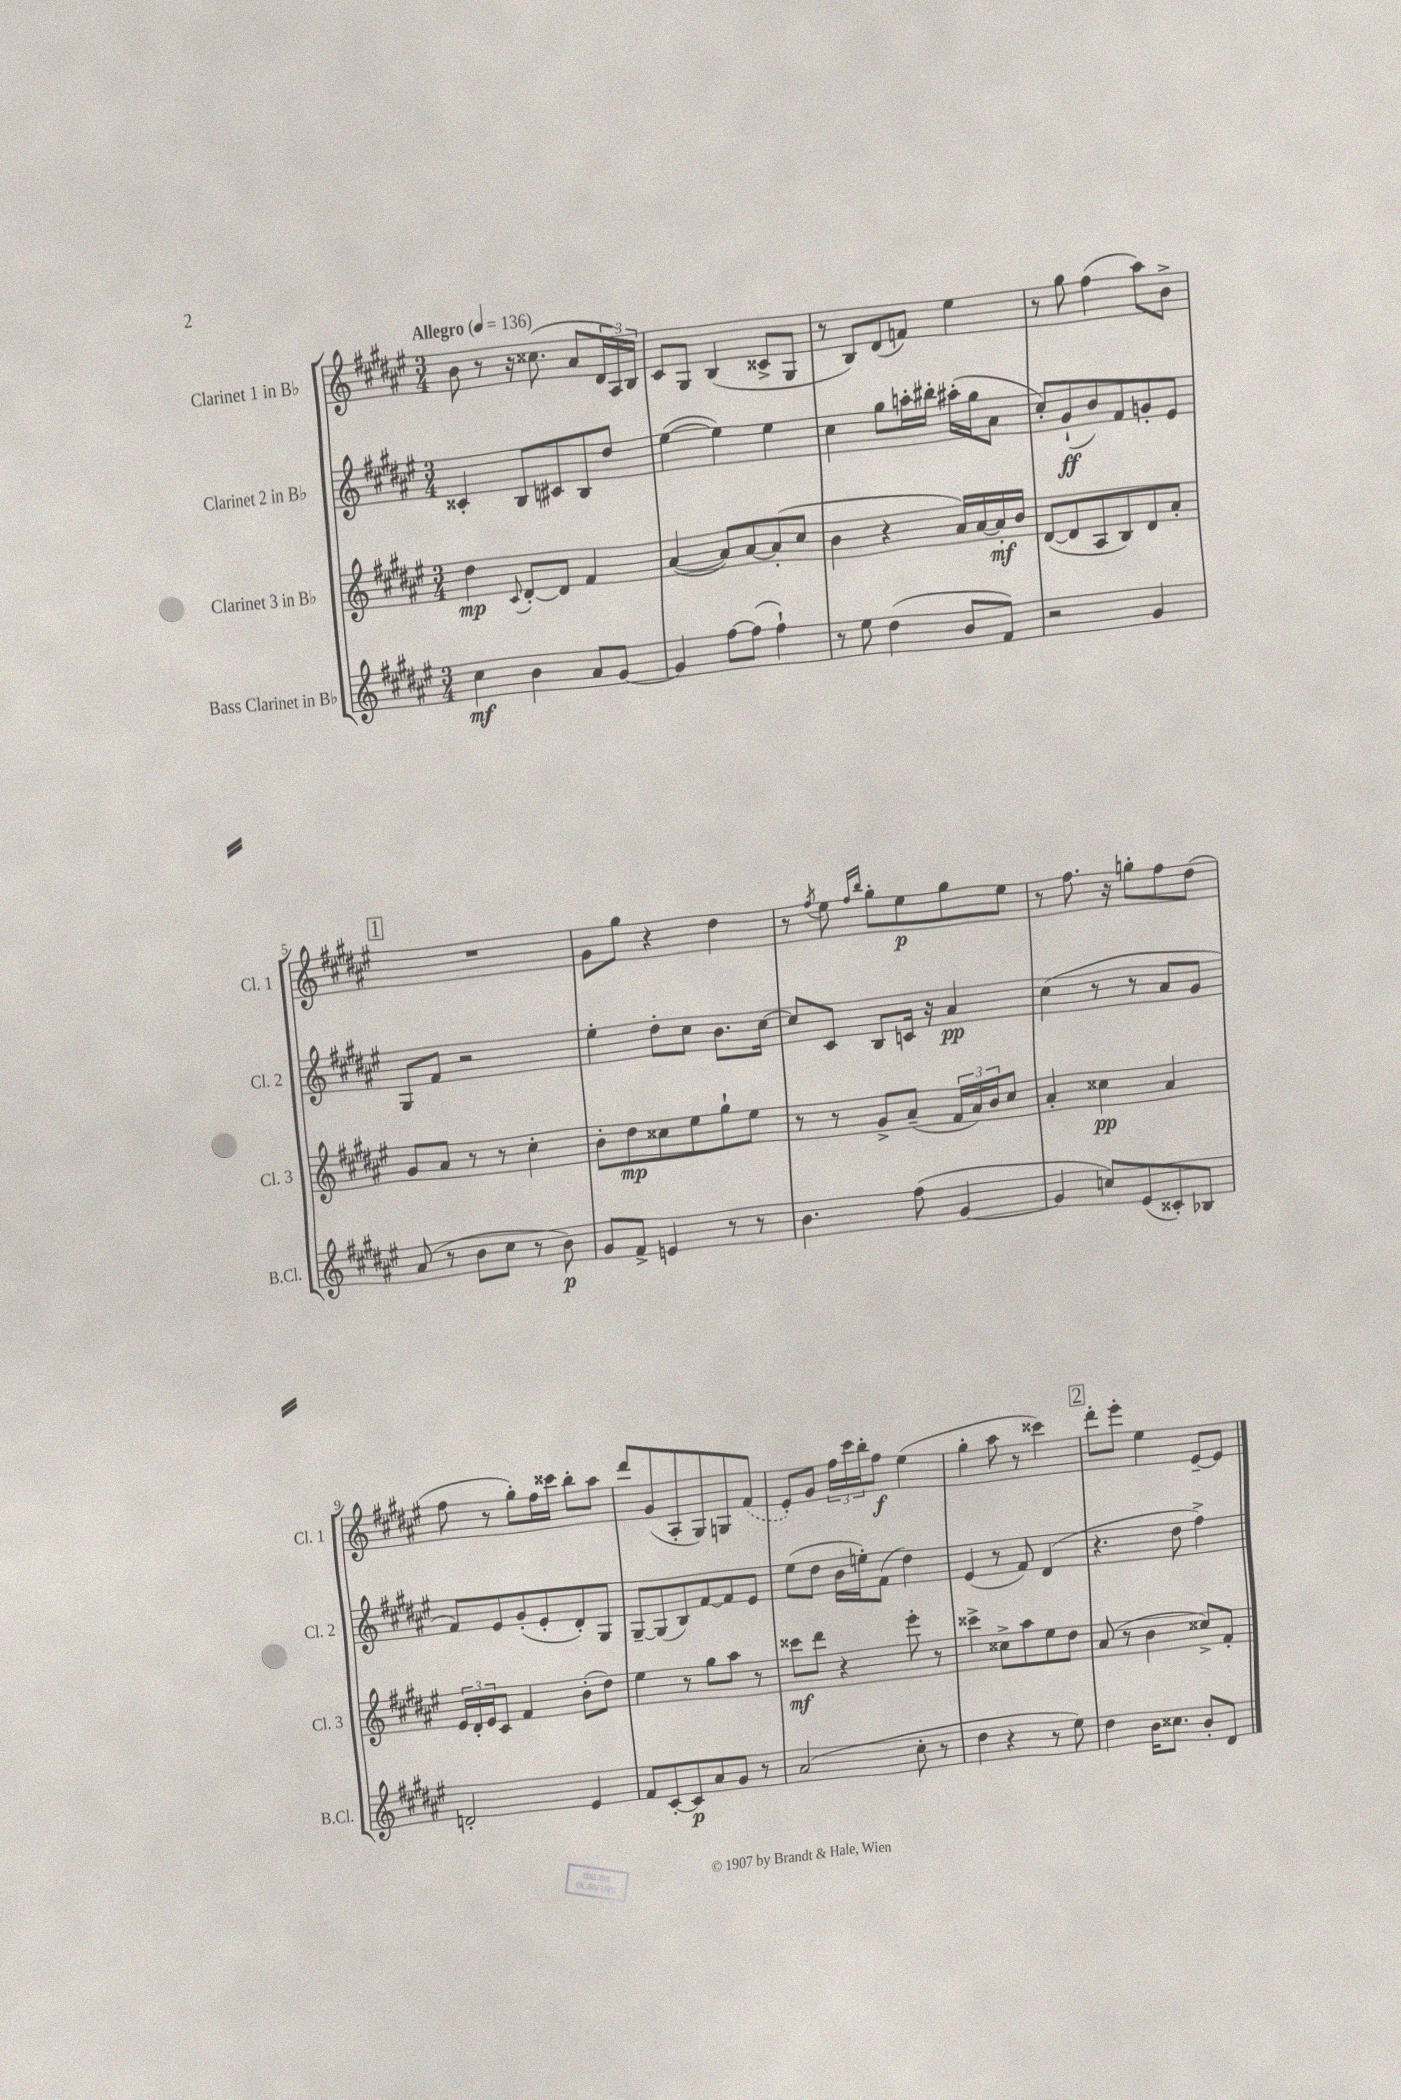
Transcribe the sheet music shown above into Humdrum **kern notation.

**kern	**kern	**kern	**kern
*staff4	*staff3	*staff2	*staff1
*clefG2	*clefG2	*clefG2	*clefG2
*k[f#c#g#d#a#e#]	*k[f#c#g#d#a#e#]	*k[f#c#g#d#a#e#]	*k[f#c#g#d#a#e#]
*M3/4	*M3/4	*M3/4	*M3/4
*MM136	*MM136	*MM136	*MM136
4cc#	4dd#	4c##'	8b
.	.	.	8r
.	8qqc#	.	.
4b	[8d#'	8B	16r
.	.	.	(8.cc##
.	8d#]	8c#	.
8a#	4f#	8B	8a#
[8g#	.	8dd#	24d#
.	.	.	24A#)
.	.	.	24B
=	=	=	=
4g#]	([4a#	([4ee#	8c#
.	.	.	8G#
[8ff#	8a#])	4ee#])	(4B
(8ff#]	[8a#	.	.
4ff#`)	(8a#']	4ee#	8c##^
.	8cc#	.	8G#
=	=	=	=
8r	4b	4cc#	8r
8ee#	.	.	8B)
(4dd#	4r	8gg#	(8d#
.	.	16aa'	8f)
.	.	16bb#'	.
8b	16a#)	(16aa#'	4ee#
.	[16a#	16gg#	.
8f#)	16a#']	8a#	.
.	16b	.	.
=	=	=	=
2r	([8d#	8cc#')	8r
.	8d#]	(8g#`	8gg#
.	8A#	8b)	(4ff#
.	8B)	8f#	.
4g#	8d#	8g'	8aa#)
.	8a#'	8e#	8b^
=	=	=	=
(8a#	8g#	8G#	2.r
8r	8a#	8f#	.
8b	8r	2r	.
8cc#	8r	.	.
8r	4cc#'	.	.
8b)	.	.	.
=	=	=	=
8g#	8b'	4ee#'	8g#
8f#^	8dd#	.	8gg#
4e	8cc##	8dd#'	4r
.	8ee#	8cc#	.
8r	8gg#`	8.b	4dd#
8r	8ee#	.	.
.	.	[16cc#	.
=	=	=	=
4.b	8r	8cc#]	8r
.	.	.	8qff#
.	8r	8c#	8ee#
.	.	.	16qqff#
.	.	.	16qqbb
.	8g#^	8B	8gg#'
(8ff#	(8a#~	16c	8ee#
.	.	16r	.
[4g#	24f#	4a#	8gg#
.	24a#)	.	.
.	24b	.	.
.	8cc#	.	8ee#
=	=	=	=
4g#]	4a#'	(4cc#	8r
.	.	.	8.ff#
8cc)	4cc##	8r	.
.	.	.	16r
(8e#	.	8r	8gg'
8c##')	4a#	8a#	8ff#
8B-	.	8g#	(8dd#
=	=	=	=
2d'	24e#	8f#)	8ff#
.	24d#'	.	.
.	24e#	.	.
.	8c#	8e#	8r
.	4f#	(8g#'	8gg#')
.	.	8e#'	16ff#
.	.	.	16ccc##
4e#	(8b'	8d#')	8bb'
.	8dd#)	8G#	8aa#
=	=	=	=
8f#	4ee#	[8G#~	8ddd#
[8c#'	.	(8G#]	(8g#
8c#]	8r	8B)	8A#'
8a#	8gg#	[8f#	8G#)
8g#	8aa#	8f#]	8G
8r	8r	8e#	(8f#
=	=	=	=
(2a#	8ccc##	(8ee#	8e#')
.	8ddd#	8dd#	8g#
.	4r	16b	24ff#
.	.	.	24ccc#
.	.	16ee')	.
.	.	.	24bb'
.	.	(8f#	8ff#
8cc#'	8eee#'	4dd#)	(4ee#
8r	8r	.	.
=	=	=	=
4dd#	4ccc##^	(4e#	4gg#'
4r	8cc##^	8r	8aa#
.	8aa#	8f#)	8r
8r	8ee#	(4d#	4ccc##)
8ee#)	8dd#	.	.
=	=	=	=
4dd#	(8a#	4.r	8ddd#'
.	8r	.	8eee#'
16b	4b	.	4ee#
8.cc##	.	.	.
.	.	8dd#	.
8b'	8cc##^)	4ff#^)	[8e#~
8d#	8f#'	.	8e#]
==	==	==	==
*-	*-	*-	*-
